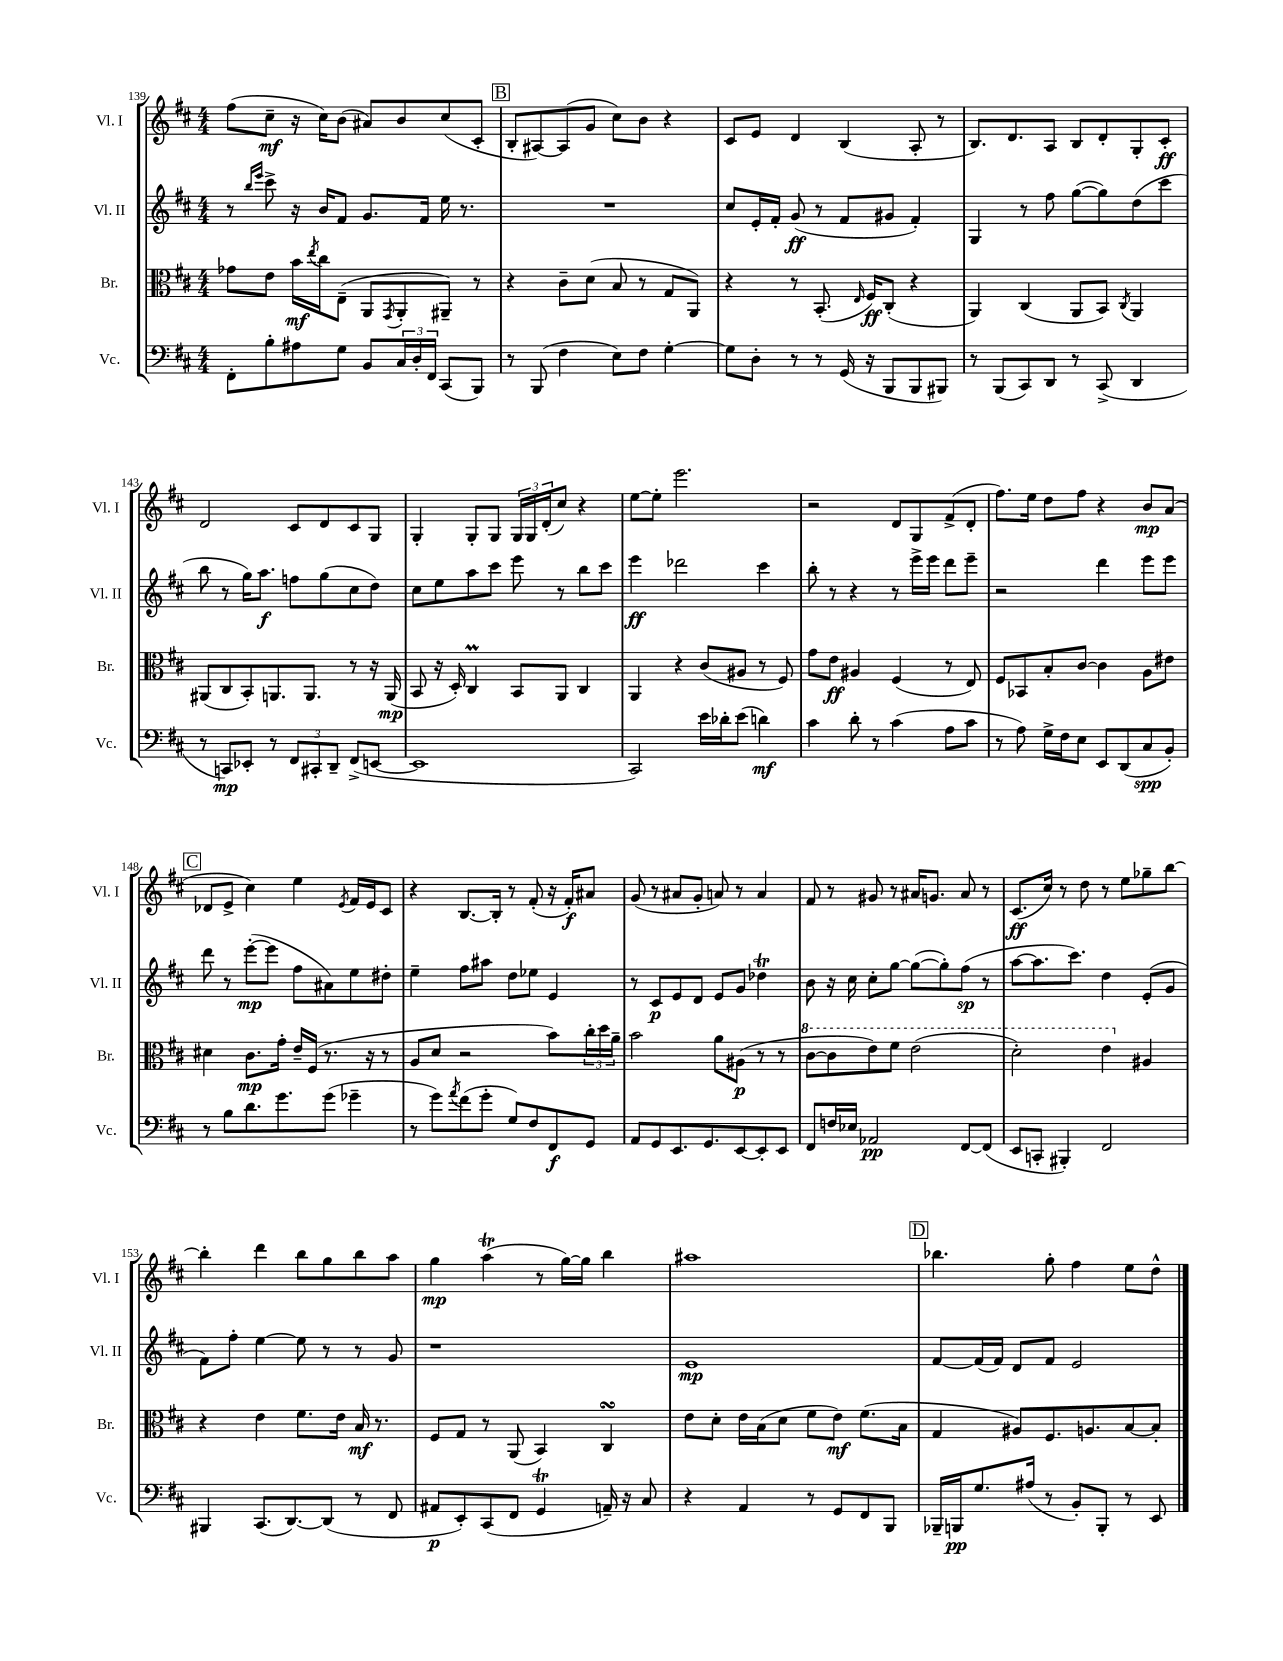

**kern	**kern	**kern	**kern
*staff4	*staff3	*staff2	*staff1
*clefF4	*clefC3	*clefG2	*clefG2
*k[f#c#]	*k[f#c#]	*k[f#c#]	*k[f#c#]
*M4/4	*M4/4	*M4/4	*M4/4
8FF#'\L	8g-\L	8r	(8ff#\L
.	.	16qqbb/LL	.
.	.	16qqeee/JJ	.
8B'\	8e\J	8ccc#^\	8cc#~\J
8A#\	16b\LL	16r	16r
.	8qee/	.	.
.	16cc#\J	16b/LK	16cc#\LK)
8G\J	(8E~\J	8f#/J	(8b\J
8BB/L	8AA/L	8.g/L	8a#/L)
.	8qGG/	.	.
24C#/L	8AA'/	.	8b/
24D'/	.	.	.
.	.	16f#/Jk	.
24FF#/JJ	.	.	.
(8CC#/L	8AA#~/J)	16ee\	(8cc#/
.	.	8.r	.
8BBB/J)	8r	.	8c#'/J
=	=	=	=
8r	4r	1r	8B'/L
(8BBB/	.	.	[8A#/)
4F#\	8c#~\L	.	(8A#/]
.	(8d\J	.	8g/J
8E\L)	8B/	.	8cc#\L)
8F#\J	8r	.	8b\J
[4G'\	8G/L	.	4r
.	8AA/J)	.	.
=	=	=	=
8G\]L	4r	8cc#/L	8c#/L
8D'\J	.	16e'/L	8e/J
.	.	16f#'/JJ	.
8r	8r	(8g/	4d/
8r	(8.BB'/	8r	.
(16GG/	.	8f#/L	(4B/
.	16qqE/	.	.
16r	16F#/LK)	.	.
8BBB/L	(8C#'/J	8g#/J	.
8BBB/	4r	4f#'/)	8A'/
8BBB#/J)	.	.	8r
=	=	=	=
8r	4AA/)	4G/	8.B/L)
(8BBB/L	.	.	.
.	.	.	8.d/
8CC#/)	(4C#/	8r	.
8DD/J	.	8ff#\	8A/J
8r	8AA/L	([8gg\L	8B/L
(8CC#^/	8BB/J)	8gg\])	8d'/
.	8qC#/	.	.
4DD/	4AA/	(8dd\	8G'/
.	.	8ccc#\J	8c#'/J
=	=	=	=
8r	(8AA#/L	8bb\	2d/
8CC/L)	8C#/	8r	.
8EE-'/J	8BB'/)	16gg\LK)	.
.	.	8.aa\J	.
8r	8.AA/	.	.
12FF#/L	.	8ff\L	8c#/L
.	8.AA/J	.	.
12CC#'/	.	.	.
.	.	(8gg\	8d/
12DD~/J	.	.	.
(8FF#^/L	8r	8cc#\	8c#/
[8EE/J	16r	8dd\J)	8G/J
.	(16AA/	.	.
=	=	=	=
1EE]	8BB/	8cc#\L	4G'/
.	16r	8ee\	.
.	16D'/)	.	.
.	4C#/	8aa\	8G'/L
.	.	8ccc#\J	8G/J
.	8BB/L	8eee\	24G/LL
.	.	.	24G/
.	.	.	(24d'/J
.	8AA/J	8r	8cc#/J)
.	4C#/	8bb\L	4r
.	.	8ccc#\J	.
=	=	=	=
2CC#/)	4AA/	4eee\	[8ee\L
.	.	.	8ee'\]J
.	4r	2ddd-\	2.eee\
16e\LL	(8c#/L	.	.
16d-'\J	.	.	.
(8e\J	8A#/J	.	.
4d\)	8r	4ccc#\	.
.	8F#/)	.	.
=	=	=	=
4c#\	8g\L	8bb'\	2r
.	8e\J	8r	.
8d'\	4A#/	4r	.
8r	.	.	.
(4c#\	(4F#/	8r	8d/L
.	.	16eee^\LL	8G/
.	.	16eee\JJ	.
8A\L	8r	8ddd\L	(8f#^/
8c#\J	8E/)	8eee~\J	8d'/J
=	=	=	=
8r	8F#/L	2r	8.ff#\L)
8A\)	8BB-/	.	.
.	.	.	16ee\Jk
16G^\LL	8B'/	.	8dd\L
16F#\J	.	.	.
8E\J	[8c#/J	.	8ff#\J
8EE/L	4c#\]	4ddd\	4r
(8DD/	.	.	.
8C#/	8A\L	8eee\L	8b/L
8BB'/J)	8e#\J	8eee\J	(8a/J
=	=	=	=
8r	4d#\	8ddd\	8d-/L
8B\L	.	8r	8e^/J
8.d\	8.c#\L	([8eee'\L	4cc#\)
.	.	8eee\]J	.
8.g\	16g'\Jk	.	.
.	16e~/LL	8ff#\L	4ee\
.	(16F#/JJ	.	.
(8g\J	8.r	8a#\)	.
.	.	.	8qe/
4g-~\	.	8ee\	16f#/LL
.	16r	.	16e/J
.	8r	8dd#'\J	8c#/J
=	=	=	=
8r	8A/L	4ee~\	4r
8g\L)	8d/J	.	.
8qa/	.	.	.
(8f#\	2r	8ff#\L	[8.B/L
8g'\J	.	8aa#\J	.
.	.	.	16B'/]Jk
8G/L)	.	8dd\L	8r
8F#/	.	8ee-\J	(8f#'/
8FF#/	8b\L)	4e/	16r
.	.	.	16f#'/LK)
8GG/J	24cc#'\L	.	8a#/J
.	24dd\	.	.
.	24a~\JJ	.	.
=	=	=	=
8AA/L	2b\	8r	(8g/
8GG/	.	8c#/L	8r
8.EE/	.	8e/	8a#/L
.	.	8d/J	8g'/J
8.GG/	.	.	.
.	8a\L	8e/L	8a/)
[8EE/	(8A#\J	8g/J	8r
8EE'/]	8r	4dd-\	4a/
8EE/J	8r	.	.
=	=	=	=
8FF#/L	[8cc#\L	8b\	8f#/
16F/L	8cc#\]	16r	8r
16E-/JJ	.	16cc#\	.
2AA-/	8ee\)	8cc#'\L	8g#/
.	8ff#\J	[8gg\J	8r
.	(2ee\	(8gg\_L	16a#/LK
.	.	.	8.g/J
.	.	8gg'\])	.
[8FF#/L	.	(8ff#\J	8a#/
(8FF#/]J	.	8r	8r
=	=	=	=
8EE/L	2dd'\)	[8aa\L	(8.c#/L
8CC'/J	.	8.aa\]	.
.	.	.	16cc#/Jk)
4BBB#'/)	.	.	8r
.	.	8.ccc#\J)	.
.	.	.	8dd\
2FF#/	4ee\	4dd\	8r
.	.	.	8ee\L
.	4A#/	(8e'/L	8gg-~\
.	.	8g/J	[8bb\J
=	=	=	=
4BBB#/	4r	8f#\L)	4bb'\]
.	.	8ff#'\J	.
(8.CC#/L	4e\	[4ee\	4ddd\
[8.DD/)	.	.	.
.	8.f#\L	8ee\]	8bb\L
(8DD/]J	.	8r	8gg\
.	16e\Jk	.	.
8r	16B/	8r	8bb\
.	8.r	.	.
8FF#/	.	8g/	8aa\J
=	=	=	=
8AA#/L	8F#/L	1r	4gg\
8EE'/)	8G/J	.	.
(8CC#/	8r	.	(4aa\
8FF#/J	(8AA/	.	.
4GG/	4BB/)	.	8r
.	.	.	[16gg\LL)
.	.	.	16gg\]JJ
16AA~/)	4C#/	.	4bb\
16r	.	.	.
8C#/	.	.	.
=	=	=	=
4r	8e\L	1e	1aa#
.	8d'\J	.	.
4AA/	16e\LL	.	.
.	(16B\J	.	.
.	8d\J	.	.
8r	8f#\L	.	.
8GG/L	8e\J)	.	.
8FF#/	(8.f#\L	.	.
8BBB/J	.	.	.
.	16B\Jk	.	.
=	=	=	=
16BBB-~/LL	4G/	[8f#/L	4.bb-\
16BBB/J	.	.	.
8.G/	.	(16f#/]L	.
.	.	16f#/JJ)	.
.	8A#/L)	8d/L	.
(16A#/Jk	.	.	.
8r	8.F#/	8f#/J	8gg'\
8BB'/L)	.	2e/	4ff#\
.	8.A/	.	.
8BBB'/J	.	.	.
8r	[8B/	.	8ee\L
8EE/	8B'/]J	.	8dd^^\J
==	==	==	==
*-	*-	*-	*-
